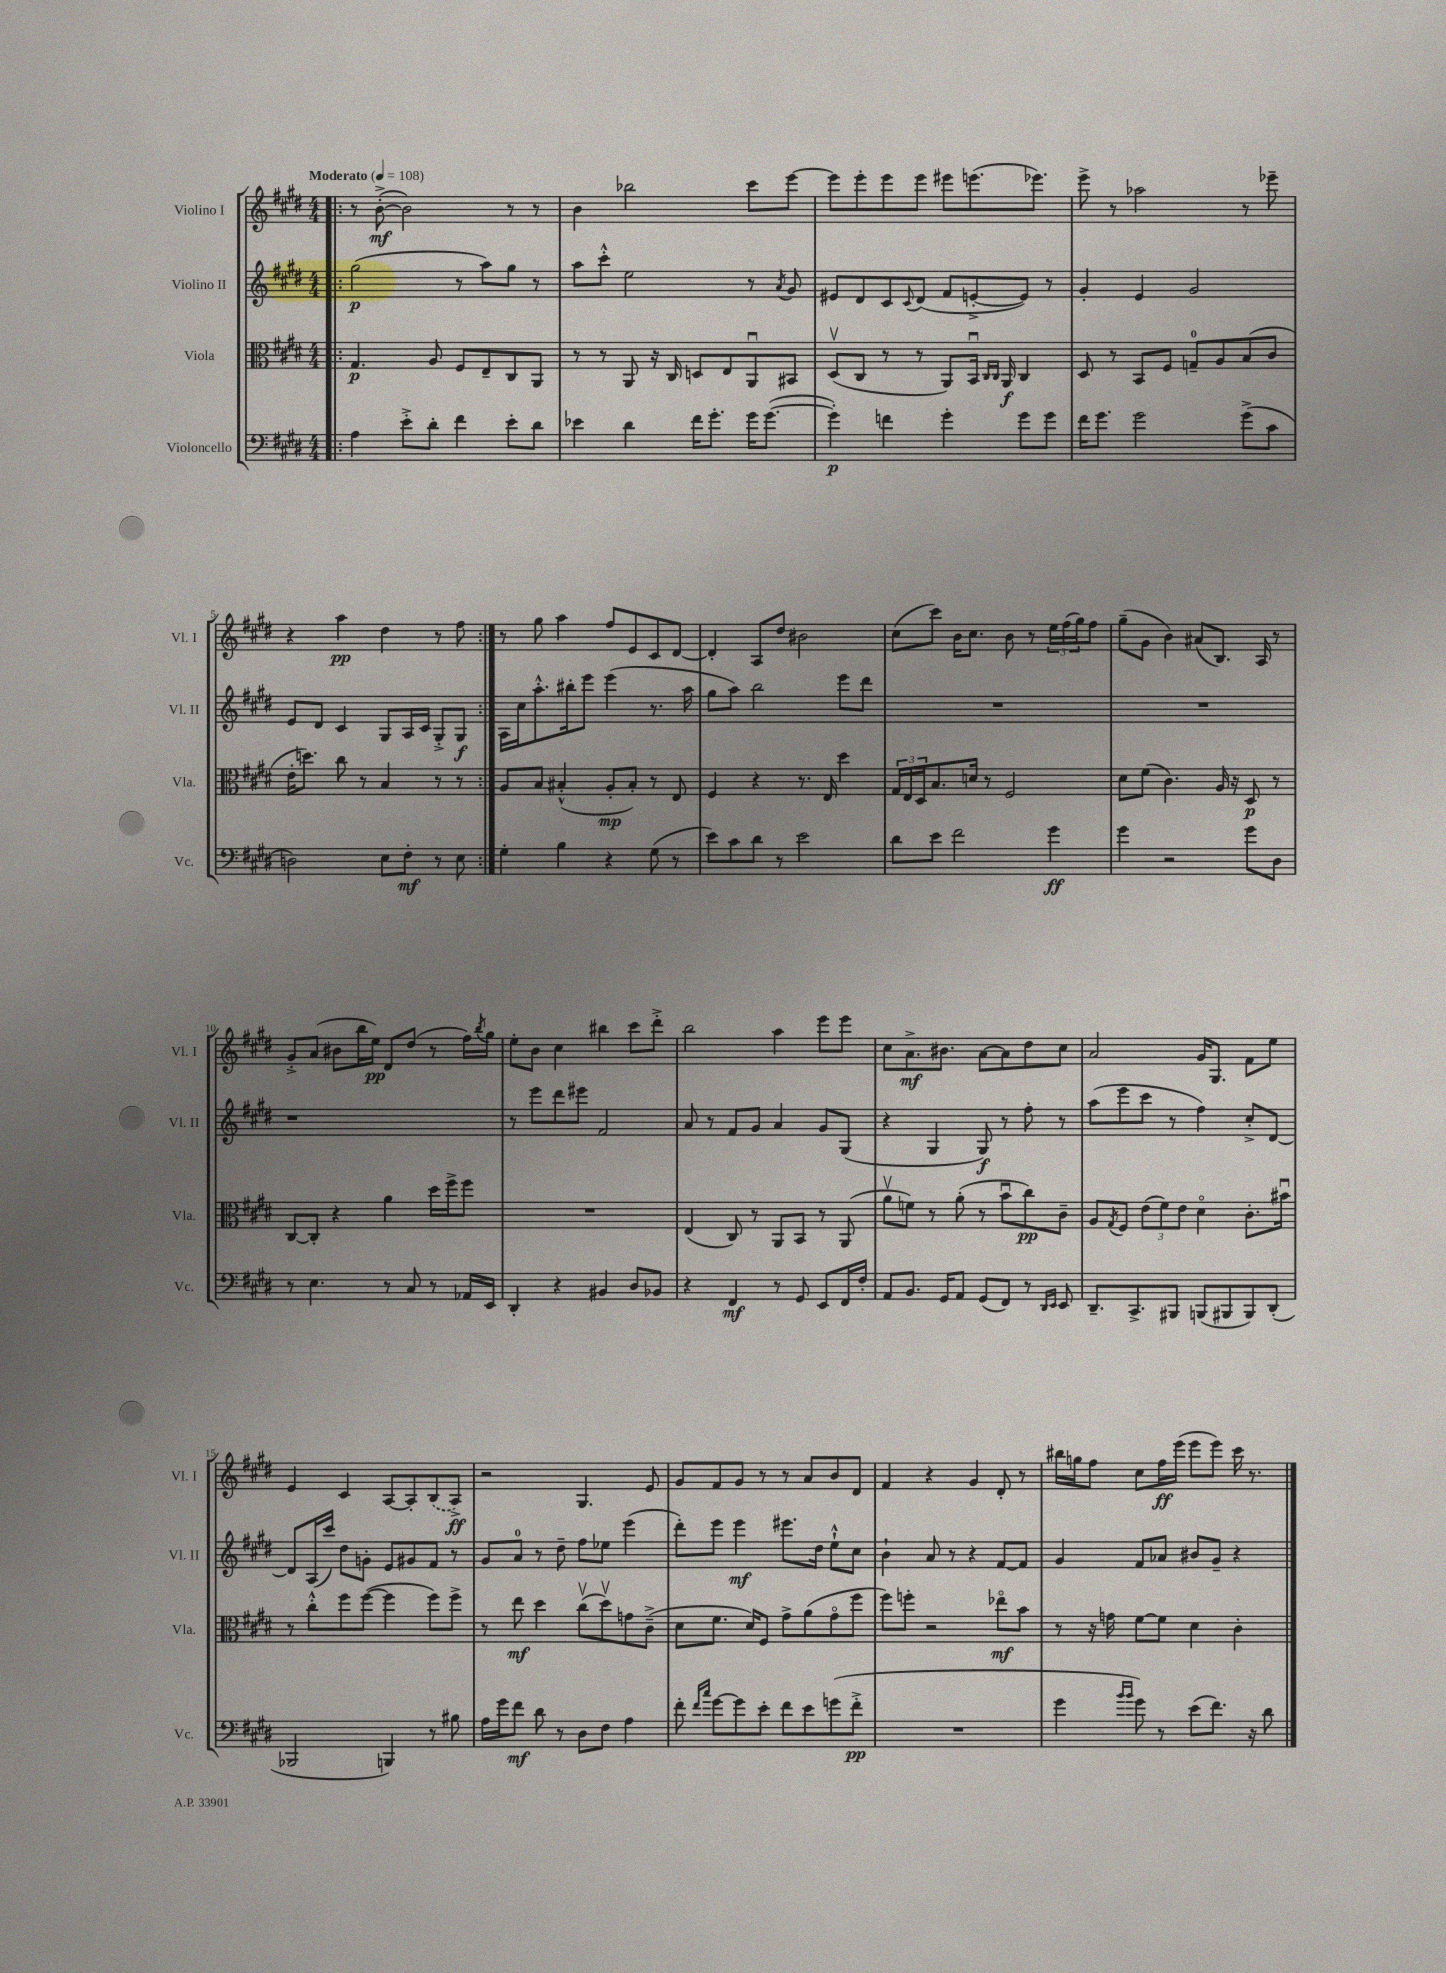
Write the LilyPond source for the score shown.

<<
\new StaffGroup <<
\new Staff = "s0" \with { instrumentName = "Violino I" shortInstrumentName = "Vl. I" } {
    \clef treble \key e \major \numericTimeSignature \time 4/4 \tempo "Moderato" 4 = 108
    \repeat volta 2 { \bar ".|:" r8 b'8~-.->\mf( b'2) r8 r8 |
    b'4 bes''2 cis'''8 e'''8~ |
    e'''8 e'''8-. e'''8 e'''8 eis'''8 e'''8.( ees'''8.) |
    e'''8-> r8 aes''2 r8 ees'''8-- |
    r4 a''4\pp dis''4 r8 fis''8 | }
    r8 gis''8 a''4 fis''8 e'8 cis'8 dis'8~ |
    dis'4-. a8 dis''8 bis'2 |
    cis''8( cis'''8) b'16 cis''8. b'8 r8 \tuplet 3/2 { e''16 fis''16( gis''16) } fis''8 |
    gis''8--( gis'8 b'4) ais'8( b8.) a16 r8 |
    gis'8-.-> a'8( bis'8 b''16 e''16\pp) dis'8 dis''8( r8 fis''16) \acciaccatura { b''8 } gis''16 |
    e''8-. b'8 cis''4 bis''4 cis'''8 dis'''8-.-> |
    b''2 a''4 e'''8 e'''8 |
    cis''8 a'8.->\mf bis'8. a'8~ a'8 dis''8 cis''8 |
    a'2 gis'16 gis8. fis'8 e''8 |
    e'4 cis'4 a8~ a8-. \once \slurDashed b8( a8->\ff) |
    r2 gis4. e'8 |
    gis'8 fis'8 gis'8 r8 r8 a'8 b'8 dis'8 |
    fis'4 r4 gis'4 dis'8-. r8 |
    bis''16 g''16 fis''8 cis''8 fis''16\ff e'''16( e'''8 e'''8) cis'''16 r8. \bar "|." |
}
\new Staff = "s1" \with { instrumentName = "Violino II" shortInstrumentName = "Vl. II" } {
    \clef treble \key e \major \numericTimeSignature \time 4/4
    \repeat volta 2 { \bar ".|:" gis''2\p( r8 a''8) gis''8 r8 |
    a''8 cis'''8-.-^ e''2 r8 \acciaccatura { a'8 } gis'8 |
    eis'8 dis'8 cis'8 \appoggiatura { cis'8 } dis'8( fis'8 e'8~-.-> e'8) r8 |
    gis'4-. e'4 gis'2 |
    e'8 dis'8 cis'4 gis8 a16 cis'16 gis8-.-> gis8\f | }
    a16 cis''16 a''8.-.-^ bis''16-. e'''8 e'''4( r8. a''16 |
    gis''8 a''8) b''2 e'''8 dis'''8 |
    R1 |
    R1 |
    r1 |
    r8 e'''8 dis'''8 eis'''8 fis'2 |
    a'8 r8 fis'8 gis'8 a'4 gis'8 gis8( |
    r4 gis4 gis8\f) r8 fis''8-. r8 |
    a''8( e'''8 cis'''8 r8 fis''4) cis''8-.-> dis'8~ |
    dis'8 a16( cis'''16) dis''8 g'8-. e'8 gis'8 fis'8 r8 |
    gis'8 a'8-0 r8 dis''8-- fis''8 ees''8 e'''4( |
    dis'''8-.) e'''8 e'''4\mf eis'''8. dis''16 e''8-!-^ cis''8 |
    b'4-! a'8 r8 r4 fis'8~ fis'8 |
    gis'4 fis'8 aes'8 bis'8 gis'8-- r4 \bar "|." |
}
\new Staff = "s2" \with { instrumentName = "Viola" shortInstrumentName = "Vla." } {
    \clef alto \key e \major \numericTimeSignature \time 4/4
    \repeat volta 2 { \bar ".|:" gis4.\p a8 fis8 e8-- cis8 a,8 |
    r8 r8 a,8 r16 cis16 d8 e8 a,8\downbow bis,8 |
    dis8\upbow( cis8 r8 r8 a,8) b,16\downbow \grace { cis16 cis16 } a,16\f cis4 |
    dis8 r8 b,8 fis8 g8-0-- a8 b8( cis'8 |
    e'16-. d''8.) cis''8 r8 b4 r8 r8 | }
    a8 b8 bis4-.-^( a8-.\mp bis8-.) r8 e8 |
    fis4 r4 r8. e16 dis''4 |
    \tuplet 3/2 { gis16 e16 dis16 } b8. d'16 r8 fis2 |
    dis'8 fis'8( cis'4.) a16 r16 dis8\p r8 |
    cis8~ cis8-. r4 a'4 dis''16 fis''16-> fis''8 |
    R1 |
    e4( cis8) r8 a,8 b,8 r8 a,8( |
    a'8\upbow f'8) r8 a'8-.( r8 b'8\downbow cis''8\pp) cis'8-- |
    a8 \acciaccatura { gis8 } fis8 \tuplet 3/2 { e'8( fis'8) e'8 } dis'4\flageolet cis'8.-. bis'16\downbow |
    r8 cis''8-.-^ fis''8 fis''8~( fis''4 fis''8) fis''8-> |
    r8 e''8\mf dis''4 cis''8\upbow( dis''8\upbow) g'8 cis'8--->( |
    dis'8 fis'8. dis'16) fis8 gis'8-> a'8( gis'8\flageolet fis''8 |
    fis''8) f''8-. r2 ees''8\flageolet\mf b'8 |
    r8 r16 g'16 fis'8~ fis'8 dis'4 cis'4-. \bar "|." |
}
\new Staff = "s3" \with { instrumentName = "Violoncello" shortInstrumentName = "Vc." } {
    \clef bass \key e \major \numericTimeSignature \time 4/4
    \repeat volta 2 { \bar ".|:" a4 e'8-.-> dis'8-. fis'4 e'8-. dis'8 |
    ees'4 dis'4 fis'16 gis'8.-. gis'16 gis'8.~( |
    gis'4-.\p) f'4 gis'4-. gis'8 gis'8 |
    fis'16 gis'8. gis'2 gis'8->( cis'8 |
    d2) e8 fis8-.\mf r8 e8 | }
    gis4-. b4 r4 gis8( r8 |
    e'8) cis'8 dis'8 r8 e'2 |
    dis'8 e'8 fis'2 gis'4\ff |
    gis'4 r2 gis'8 dis8 |
    r8 e4. r8 cis8 r8 aes,16 e,16 |
    dis,4-. r4 bis,4 dis8 bes,8 |
    r4 fis,4\mf r8 gis,8 e,8 fis,16 fis16-. |
    a,8 b,8. gis,16 a,8 gis,8( fis,8) r8 \grace { dis,16 e,16 } e,8 |
    dis,8.-- cis,8.-> bis,,8 b,,8( bis,,8 bis,,8) dis,8-.( |
    bes,,2 b,,4) r8 bis8 |
    a16 gis'16 fis'8\mf dis'8 r8 dis8 fis8 a4 |
    fis'8-. \grace { fis'16 cis''16 } gis'8~ gis'8 e'8-. fis'8 e'8 g'8( fis'8-.->\pp |
    R1 |
    gis'4 \grace { b'16 b'16 } gis'8) r8 e'8( fis'8.) r16 dis'8 \bar "|." |
}
>>
>>
